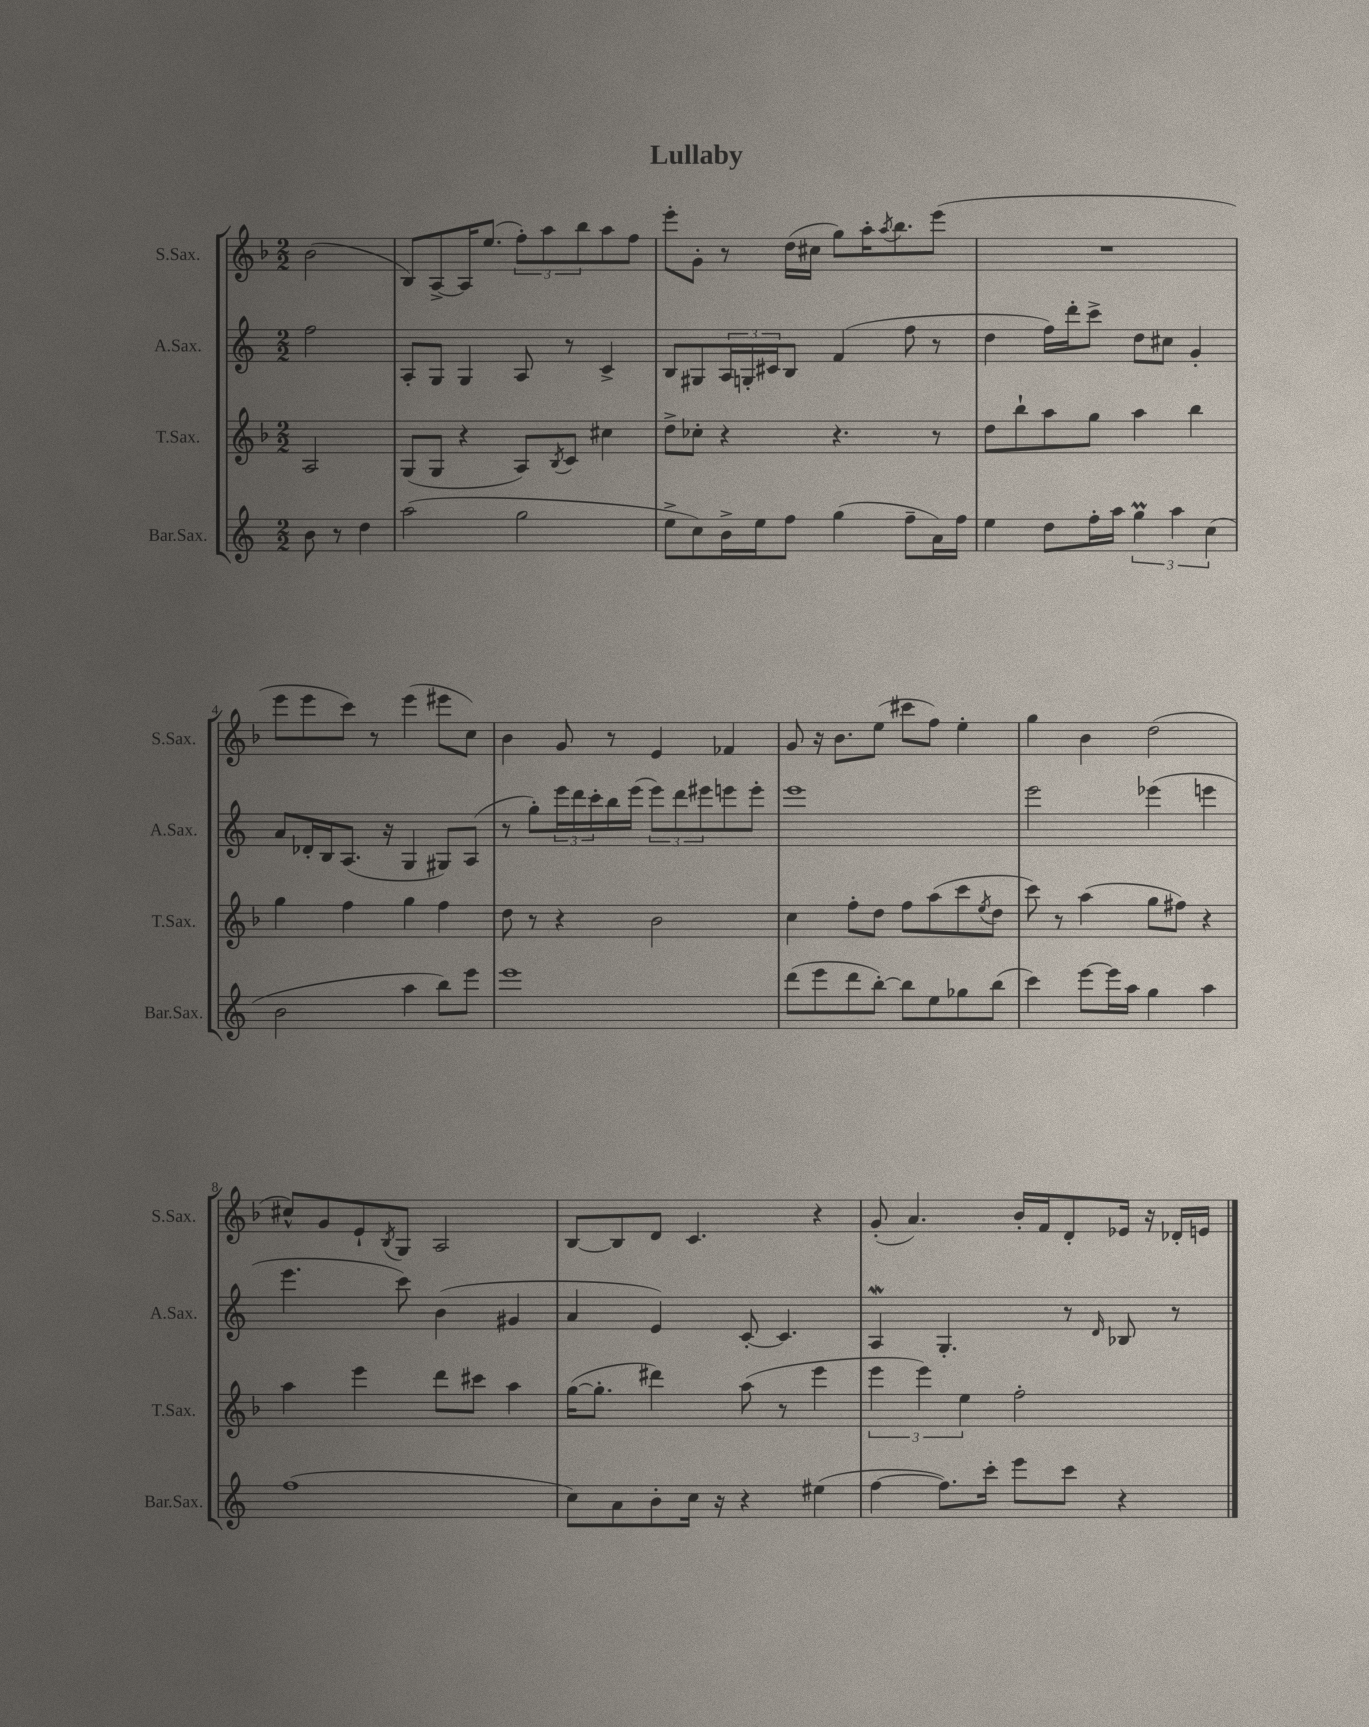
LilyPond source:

\header { title = "Lullaby" }
<<
\new StaffGroup <<
\new Staff = "s0" \with { instrumentName = "S.Sax." shortInstrumentName = "S.Sax." } {
    \clef treble \key f \major \numericTimeSignature \time 2/2 \partial 2
    bes'2( |
    bes8) a8~-> a16 e''8.( \tuplet 3/2 { f''8-.) a''8 bes''8 } a''8 f''8 |
    e'''8-. g'8-. r8 d''16( cis''16 g''8) a''16-. \acciaccatura { a''8 } bes''8. e'''8( |
    R1 |
    e'''8 e'''8 c'''8) r8 e'''4( eis'''8 c''8) |
    bes'4 g'8 r8 e'4 fes'4 |
    g'8 r16 bes'8. e''8( cis'''8 f''8) e''4-. |
    g''4 bes'4 d''2( |
    cis''8-^) g'8 e'8-! \acciaccatura { bes8 } g8 a2 |
    bes8~ bes8 d'8 c'4. r4 |
    g'8-.( a'4.) bes'16-. f'16 d'8-. ees'16 r16 des'16-. e'16 \bar "|." |
}
\new Staff = "s1" \with { instrumentName = "A.Sax." shortInstrumentName = "A.Sax." } {
    \clef treble \key c \major \numericTimeSignature \time 2/2 \partial 2
    f''2 |
    a8-. g8 g4 a8 r8 c'4-> |
    b8 gis8 \tuplet 3/2 { a16 g16-. cis'16 } b8 f'4( f''8 r8 |
    d''4 f''16) d'''16-. c'''8-> d''8 cis''8 g'4-. |
    a'8 des'16-. b16 a8.( r16 g4 gis8) a8( |
    r8 g''8-.) \tuplet 3/2 { e'''16 d'''16 c'''16-. } b''16 e'''16( \tuplet 3/2 { e'''8) d'''8 eis'''8 } e'''8 e'''8-. |
    e'''1 |
    e'''2 ees'''4( e'''4 |
    e'''4. c'''8) b'4( gis'4 |
    a'4 e'4) c'8~-. c'4. |
    a4\mordent g4.-. r8 \grace { d'16 } bes8 r8 \bar "|." |
}
\new Staff = "s2" \with { instrumentName = "T.Sax." shortInstrumentName = "T.Sax." } {
    \clef treble \key f \major \numericTimeSignature \time 2/2 \partial 2
    a2 |
    g8( g8 r4 a8) \acciaccatura { bes8 } c'8 cis''4 |
    d''8-> ces''8-. r4 r4. r8 |
    d''8 bes''8-! a''8 g''8 a''4 bes''4 |
    g''4 f''4 g''4 f''4 |
    d''8 r8 r4 bes'2 |
    c''4 f''8-. d''8 f''8 a''8( c'''8 \acciaccatura { e''8 } d''8 |
    c'''8) r8 a''4( g''8 fis''8) r4 |
    a''4 e'''4 d'''8 cis'''8 a''4 |
    g''16~( g''8.-. dis'''4) a''8( r8 e'''4 |
    \tuplet 3/2 { e'''4 e'''4) e''4 } f''2-. \bar "|." |
}
\new Staff = "s3" \with { instrumentName = "Bar.Sax." shortInstrumentName = "Bar.Sax." } {
    \clef treble \key c \major \numericTimeSignature \time 2/2 \partial 2
    b'8 r8 d''4 |
    a''2( g''2 |
    e''8-> c''8) b'16-> e''16 f''8 g''4( f''8-- a'16) f''16 |
    e''4 d''8 f''16-. a''16 \tuplet 3/2 { g''4\prall a''4 c''4( } |
    b'2 a''4 b''8) e'''8 |
    e'''1 |
    d'''8( e'''8 d'''8 b''8~-.) b''8 e''8 ges''8 b''8( |
    c'''4) e'''8~ e'''16 a''16 g''4 a''4 |
    f''1( |
    c''8) a'8 b'8-. c''16 r16 r4 eis''4( |
    f''4~ f''8.) c'''16-. e'''8 c'''8 r4 \bar "|." |
}
>>
>>
